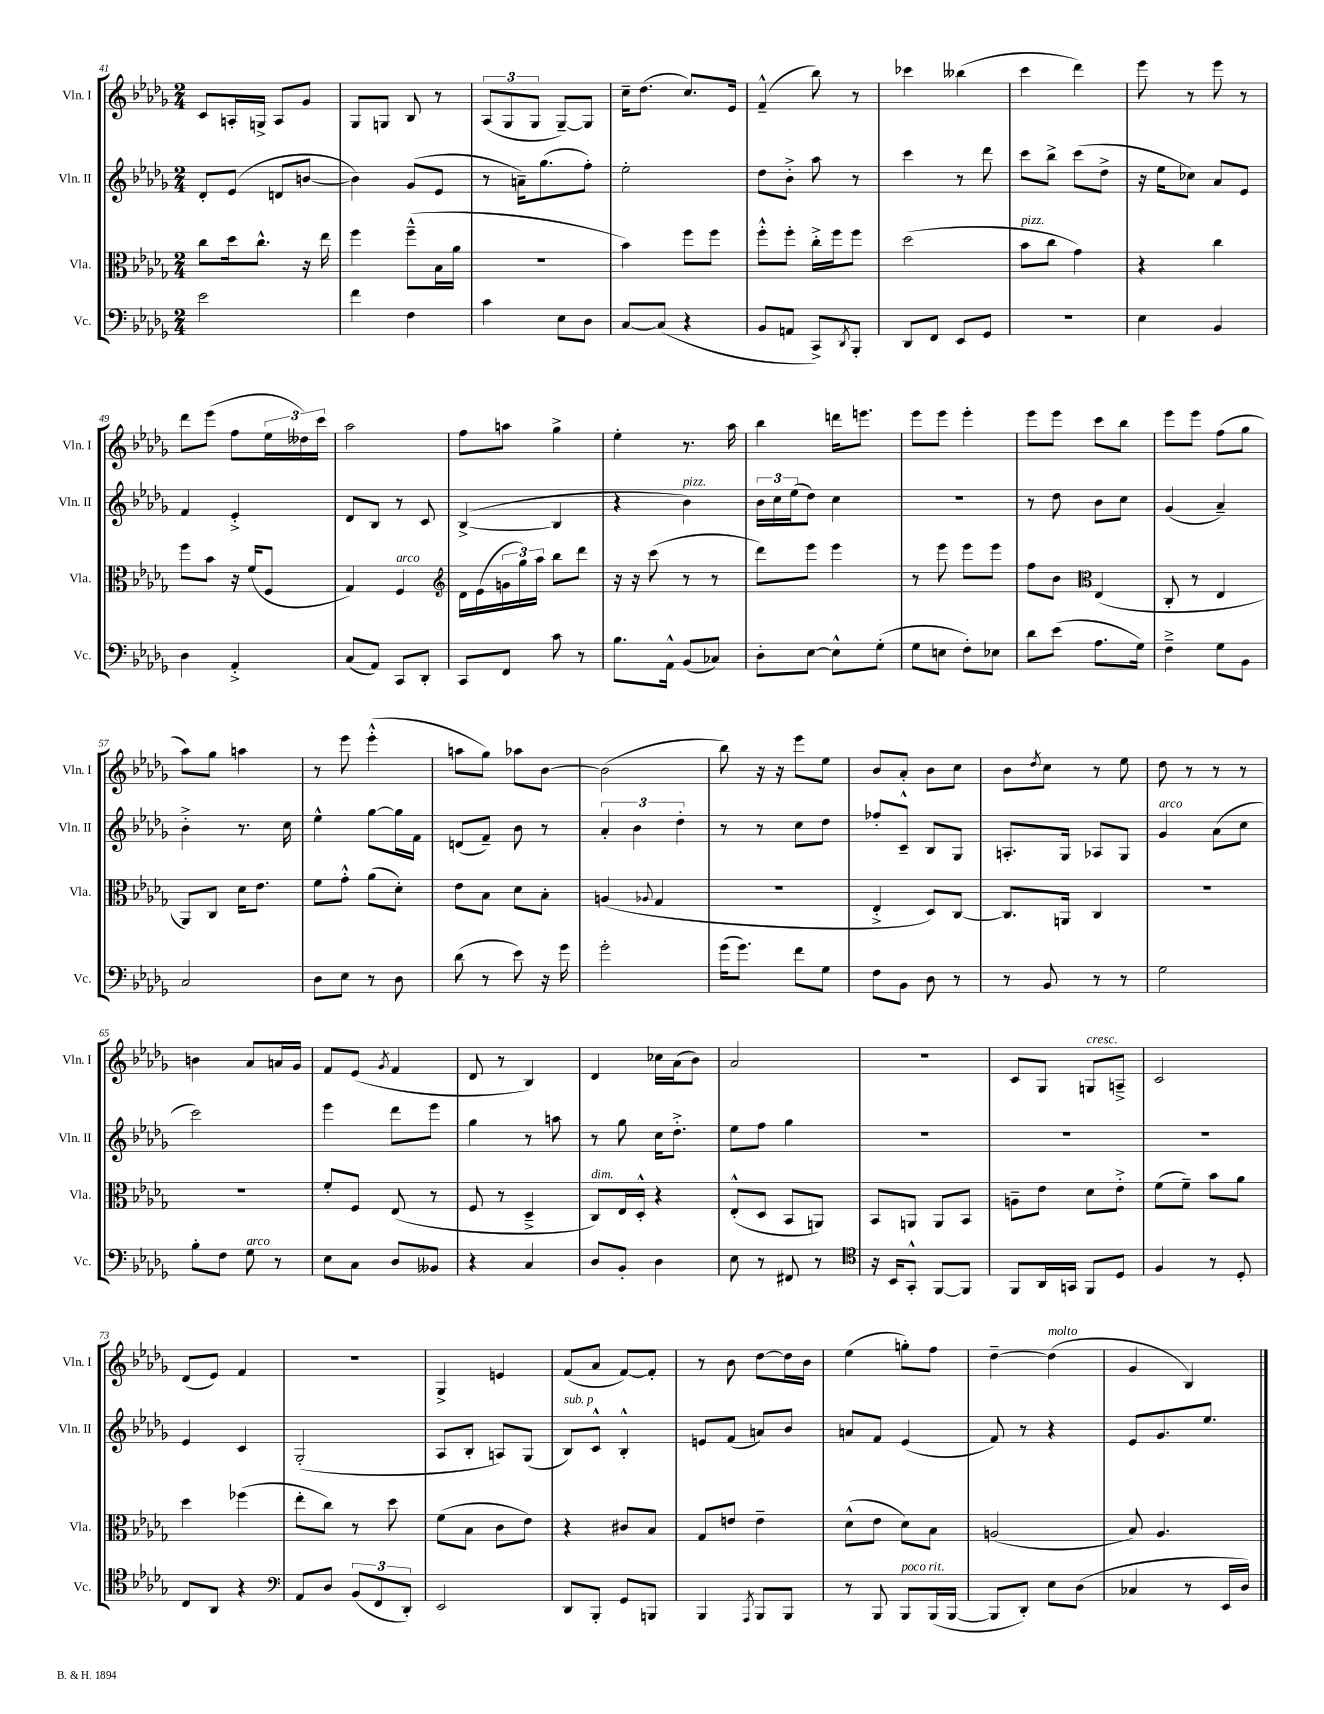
<<
\new StaffGroup <<
\new Staff = "s0" \with { instrumentName = "Vln. I" shortInstrumentName = "Vln. I" } {
    \clef treble \key des \major \numericTimeSignature \time 2/4
    c'8 a16-. g16-> a8 ges'8 |
    ges8 g8 bes8 r8 |
    \tuplet 3/2 { aes8( ges8 ges8 } ges8~--) ges8 |
    c''16-- des''8.( c''8.) ees'16 |
    f'4---^( bes''8) r8 |
    ces'''4 beses''4( |
    c'''4 des'''4) |
    ees'''8 r8 ees'''8 r8 |
    des'''8 ees'''8( f''8 \tuplet 3/2 { ees''16 deses''16) c'''16 } |
    aes''2 |
    f''8 a''8 ges''4-> |
    ees''4-. r8. aes''16 |
    bes''4 d'''16 e'''8. |
    ees'''8 ees'''8 ees'''4-. |
    ees'''8 ees'''8 c'''8 bes''8 |
    ees'''8 ees'''8 f''8( ges''8 |
    aes''8) ges''8 a''4 |
    r8 ees'''8 ees'''4-.-^( |
    a''8 ges''8) aes''8 bes'8~ |
    bes'2( |
    bes''8) r16 r16 ees'''8 ees''8 |
    bes'8 aes'8-. bes'8 c''8 |
    bes'8 \acciaccatura { des''8 } c''8 r8 ees''8 |
    des''8 r8 r8 r8 |
    b'4 aes'8 a'16 ges'16 |
    f'8 ees'8( \acciaccatura { ges'8 } f'4 |
    des'8 r8 bes4) |
    des'4 ces''16 aes'16( bes'8) |
    aes'2 |
    r2 |
    c'8 ges8 g8^\markup { \italic "cresc." } a8---> |
    c'2 |
    des'8( ees'8) f'4 |
    R2 |
    ges4-> e'4 |
    f'8( aes'8 f'8~) f'8-. |
    r8 bes'8 des''8~ des''16 bes'16 |
    ees''4( g''8-.) f''8 |
    des''4~-- des''4^\markup { \italic "molto" }( |
    ges'4 bes4) \bar "|." |
}
\new Staff = "s1" \with { instrumentName = "Vln. II" shortInstrumentName = "Vln. II" } {
    \clef treble \key des \major \numericTimeSignature \time 2/4
    des'8-. ees'8( d'8 b'8~ |
    b'4) ges'8( ees'8 |
    r8 a'16--) ges''8.( f''8-.) |
    ees''2-. |
    des''8 bes'8-.-> aes''8 r8 |
    c'''4 r8 des'''8 |
    c'''8 bes''8-> c'''8( des''8-> |
    r16 ees''16 ces''8) aes'8 ees'8 |
    f'4 ees'4-.-> |
    des'8 bes8 r8 c'8 |
    bes4~->( bes4 |
    r4 bes'4^\markup { \italic "pizz." }) |
    \tuplet 3/2 { bes'16 c''16 ees''16( } des''8) c''4 |
    r2 |
    r8 des''8 bes'8 c''8 |
    ges'4( aes'4--) |
    bes'4-.-> r8. c''16 |
    ees''4-^ ges''8~ ges''16 f'16 |
    d'8( f'8--) bes'8 r8 |
    \tuplet 3/2 { aes'4-. bes'4 des''4-. } |
    r8 r8 c''8 des''8 |
    fes''8-. c'8---^ bes8 ges8 |
    a8.-. ges16 aes8 ges8 |
    ges'4^\markup { \italic "arco" } aes'8( c''8 |
    c'''2) |
    ees'''4 des'''8 ees'''8 |
    ges''4 r8 a''8 |
    r8 ges''8 c''16 des''8.-.-> |
    ees''8 f''8 ges''4 |
    R2 |
    R2 |
    R2 |
    ees'4 c'4 |
    ges2-.( |
    aes8 bes8-. a8) ges8( |
    bes8^\markup { \italic "sub. p" }) c'8-^ bes4-.-^ |
    e'8 f'8( a'8) bes'8 |
    a'8 f'8 ees'4( |
    f'8) r8 r4 |
    ees'8 ges'8. ees''8. \bar "|." |
}
\new Staff = "s2" \with { instrumentName = "Vla." shortInstrumentName = "Vla." } {
    \clef alto \key des \major \numericTimeSignature \time 2/4
    c''8 des''16 c''8.-^ r16 ees''16 |
    f''4 f''8---^( bes16 aes'16 |
    R2 |
    bes'4) f''8 f''8 |
    f''8-.-^ f''8-. c''16-.-> f''16 f''8 |
    des''2( |
    bes'8^\markup { \italic "pizz." } c''8 ges'4) |
    r4 c''4 |
    f''8 bes'8 r16 f'16( f8 |
    ges4) f4^\markup { \italic "arco" } |
    \clef treble des'16 ees'16( \tuplet 3/2 { g'16 ges''16) aes''16 } bes''8 des'''8 |
    r16 r16 c'''8( r8 r8 |
    des'''8) ees'''8 ees'''4 |
    r8 ees'''8 ees'''8 ees'''8 |
    f''8 bes'8 \clef alto ees4( |
    c8-. r8 ees4 |
    aes,8) c8 des'16 ees'8. |
    f'8 ges'8-.-^ aes'8( des'8-.) |
    ees'8 bes8 des'8 bes8-. |
    a4( \appoggiatura { aes8 } ges4 |
    R2 |
    ees4-.-> des8) c8~ |
    c8. a,16 c4 |
    R2 |
    R2 |
    f'8-. f8 ees8( r8 |
    f8 r8 des4---> |
    c8^\markup { \italic "dim." }) ees16 des16-.-^ r4 |
    ees8-.-^( des8 bes,8 a,8) |
    bes,8 a,8 a,8 bes,8 |
    a8-- ees'8 des'8 ees'8-.-> |
    f'8( f'8--) bes'8 aes'8 |
    des''4 fes''4( |
    ees''8-. c''8) r8 des''8 |
    f'8( bes8 c'8 ees'8) |
    r4 cis'8 bes8 |
    ges8 e'8 e'4-- |
    des'8-^( ees'8 des'8) bes8 |
    a2( |
    bes8) aes4. \bar "|." |
}
\new Staff = "s3" \with { instrumentName = "Vc." shortInstrumentName = "Vc." } {
    \clef bass \key des \major \numericTimeSignature \time 2/4
    ees'2 |
    f'4 f4 |
    c'4 ees8 des8 |
    c8~ c8( r4 |
    bes,8 a,8 c,8->) \acciaccatura { des,8 } bes,,8-. |
    des,8 f,8 ees,8 ges,8 |
    R2 |
    ees4 bes,4 |
    des4 aes,4-.-> |
    c8( aes,8) c,8 des,8-. |
    c,8 f,8 c'8 r8 |
    bes8. aes,16-^ bes,8( ces8) |
    des8-. ees8~ ees8-^ ges8-.( |
    ges8 e8 f8-.) ees8 |
    des'8 ees'8( aes8. ges16) |
    f4---> ges8 bes,8 |
    c2 |
    des8 ees8 r8 des8 |
    des'8( r8 ees'8) r16 ges'16 |
    ges'2-. |
    ges'16( ges'8.) f'8 ges8 |
    f8 bes,8 des8 r8 |
    r8 bes,8 r8 r8 |
    ges2 |
    bes8-. f8 ges8^\markup { \italic "arco" } r8 |
    ees8 c8 des8 beses,8 |
    r4 c4 |
    des8 bes,8-. des4 |
    ees8 r8 fis,8 r8 |
    \clef tenor r16 bes,16 ges,8-.-^ f,8~ f,8 |
    f,8 aes,16 g,16 f,8 des8 |
    f4 r8 des8-. |
    c8 aes,8 r4 |
    \clef bass aes,8 des8 \tuplet 3/2 { bes,8( f,8 des,8-.) } |
    ees,2 |
    des,8 bes,,8-. ges,8 b,,8 |
    bes,,4 \acciaccatura { aes,,8 } bes,,8 bes,,8 |
    r8 bes,,8 bes,,8^\markup { \italic "poco rit." } bes,,16( bes,,16~ |
    bes,,8 des,8-.) ees8 des8( |
    ces4 r8 ees,16 des16) \bar "|." |
}
>>
>>
\layout { \context { \Score currentBarNumber = #41 } }
